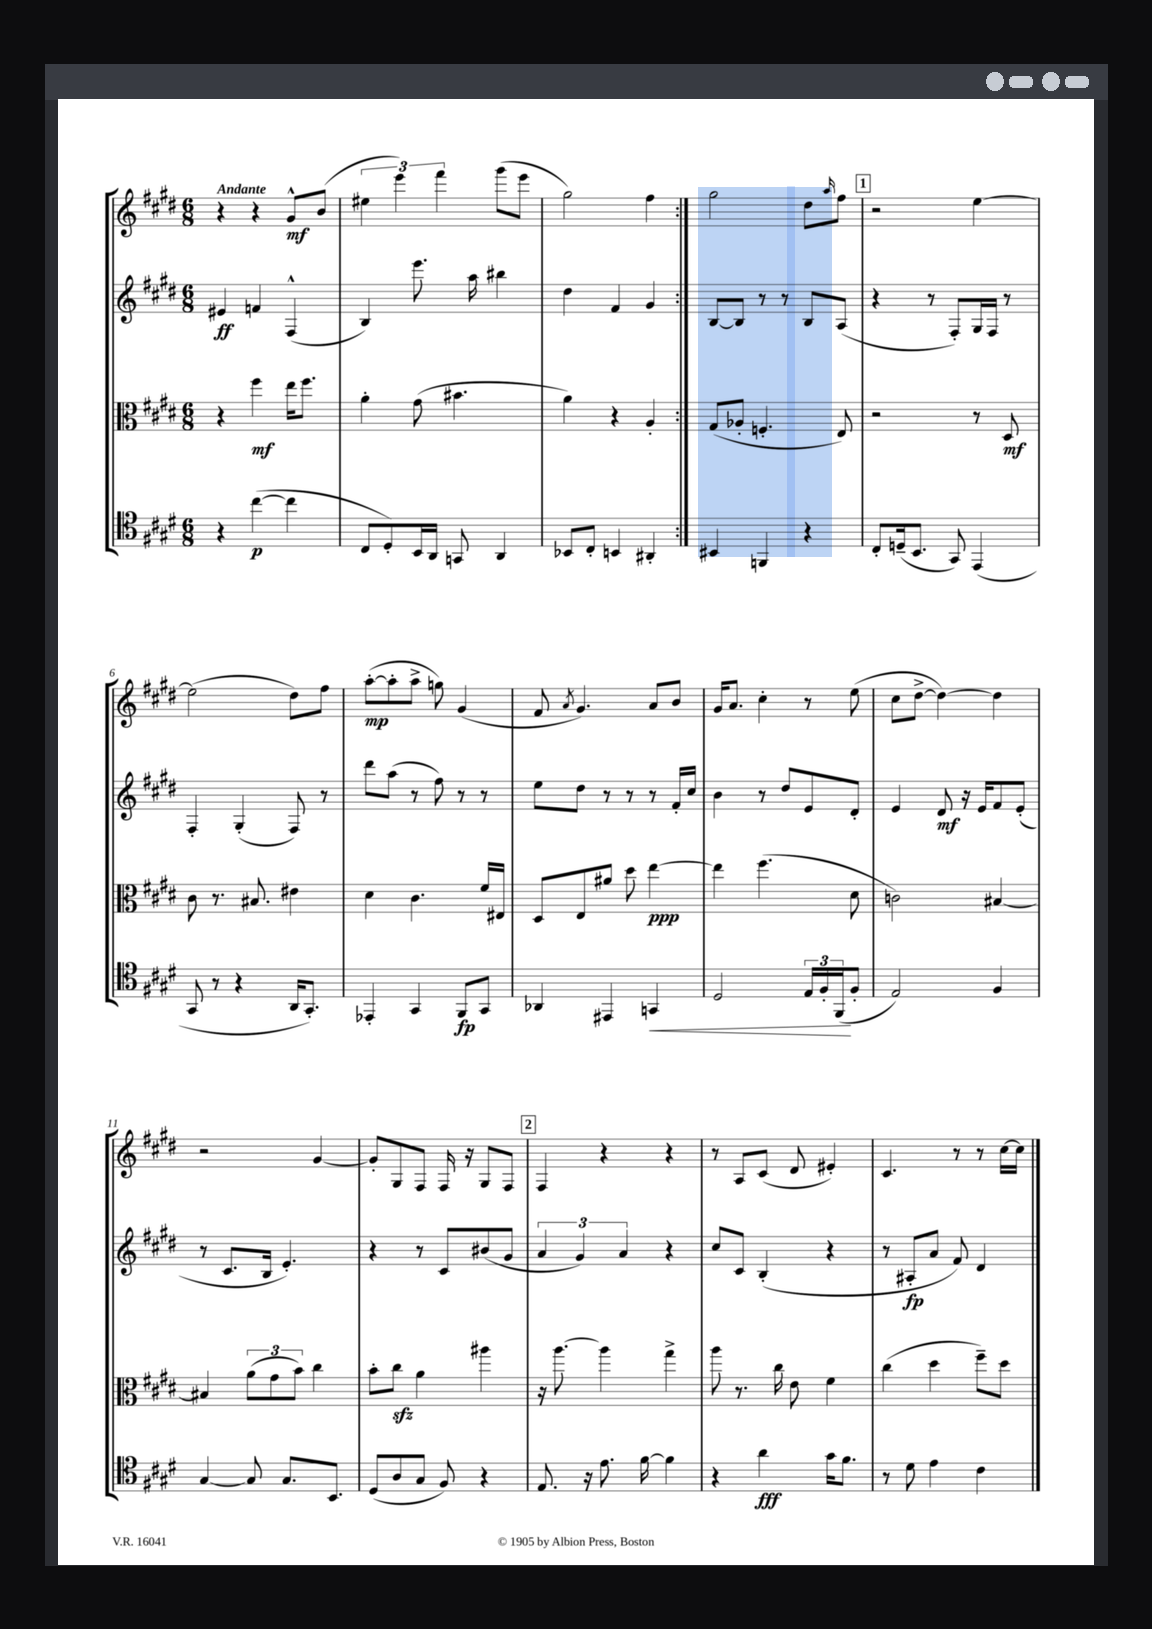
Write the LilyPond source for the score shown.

<<
\new StaffGroup <<
\new Staff = "s0" {
    \clef treble \key e \major \numericTimeSignature \time 6/8 \tempo "Andante"
    \repeat volta 2 { r4 r4 gis'8-^\mf b'8( |
    \tuplet 3/2 { eis''4 e'''4) fis'''4 } gis'''8( e'''8 |
    gis''2) fis''4 | }
    gis''2 dis''8 \grace { a''16 } fis''8 |
    \mark \markup { \box "1" } r2 e''4~ |
    e''2( dis''8) fis''8 |
    a''8~-.\mp( a''8-. a''8-> g''8) gis'4( |
    fis'8 \acciaccatura { a'8 } gis'4.) a'8 b'8 |
    gis'16 a'8. cis''4-. r8 e''8( |
    cis''8 dis''8~-> dis''4~) dis''4 |
    r2 gis'4~ |
    gis'8-. gis8 fis8 fis16 r16 gis8 fis8 |
    \mark \markup { \box "2" } fis4 r4 r4 |
    r8 a8 cis'8( dis'8 eis'4-.) |
    cis'4. r8 r8 cis''16~ cis''16 \bar "|." |
}
\new Staff = "s1" {
    \clef treble \key e \major \numericTimeSignature \time 6/8
    \repeat volta 2 { eis'4\ff f'4 fis4-^( |
    b4) e'''8. a''16 bis''4 |
    dis''4 fis'4 gis'4 | }
    b8~ b8 r8 r8 b8 a8( |
    \mark \markup { \box "1" } r4 r8 fis8-.) gis16 fis16 r8 |
    fis4-. gis4-.( fis8) r8 |
    dis'''8 a''8( r8 fis''8) r8 r8 |
    e''8 dis''8 r8 r8 r8 fis'16-. cis''16 |
    b'4 r8 dis''8 e'8 dis'8-. |
    e'4 dis'8\mf r16 e'16 fis'8 e'8-.( |
    r8 cis'8. b16 e'4.-.) |
    r4 r8 cis'8 bis'8( gis'8 |
    \mark \markup { \box "2" } \tuplet 3/2 { a'4 gis'4) a'4 } r4 |
    cis''8 cis'8 b4-.( r4 |
    r8 ais8-.\fp a'8 fis'8) dis'4 \bar "|." |
}
\new Staff = "s2" {
    \clef alto \key e \major \numericTimeSignature \time 6/8
    \repeat volta 2 { r4 fis''4\mf e''16 fis''8. |
    a'4-. gis'8( bis'4. |
    a'4) r4 a4-. | }
    gis8( aes8-. f4.-. e8) |
    \mark \markup { \box "1" } r2 r8 dis8\mf |
    cis'8 r8. bis8. eis'4 |
    dis'4 cis'4. fis'16 eis16 |
    dis8 e8 ais'8 dis''8 e''4~\ppp |
    e''4 fis''4.( dis'8 |
    c'2) bis4~ |
    bis4 \tuplet 3/2 { a'8( gis'8 b'8) } cis''4 |
    b'8-. cis''8\sfz a'4 ais''4 |
    \mark \markup { \box "2" } r16 a''8.~ a''4 gis''4-> |
    a''8 r8. cis''16 e'8 fis'4 |
    cis''4( dis''4 fis''8--) dis''8 \bar "|." |
}
\new Staff = "s3" {
    \clef tenor \key e \major \numericTimeSignature \time 6/8
    \repeat volta 2 { r4 cis''4~\p( cis''4 |
    cis8 dis8-.) b,16 a,16 g,8 a,4 |
    bes,8 cis8-. b,4 ais,4-. | }
    bis,4 f,4 r4 |
    \mark \markup { \box "1" } cis8-. d16--( b,8. gis,8) e,4( |
    gis,8 r8 r4 a,16 gis,8.-.) |
    ees,4-. gis,4 fis,8\fp gis,8 |
    aes,4 eis,4 g,4\< |
    dis2 \tuplet 3/2 { e16 fis16-. fis,16\!( } fis8-. |
    e2) fis4 |
    gis4~ gis8 gis8. b,8. |
    dis8( a8 gis8 fis8) r4 |
    \mark \markup { \box "2" } e8. r16 e'8. fis'16~ fis'4 |
    r4 a'4\fff gis'16 fis'8. |
    r8 dis'8 e'4 cis'4 \bar "|." |
}
>>
>>
